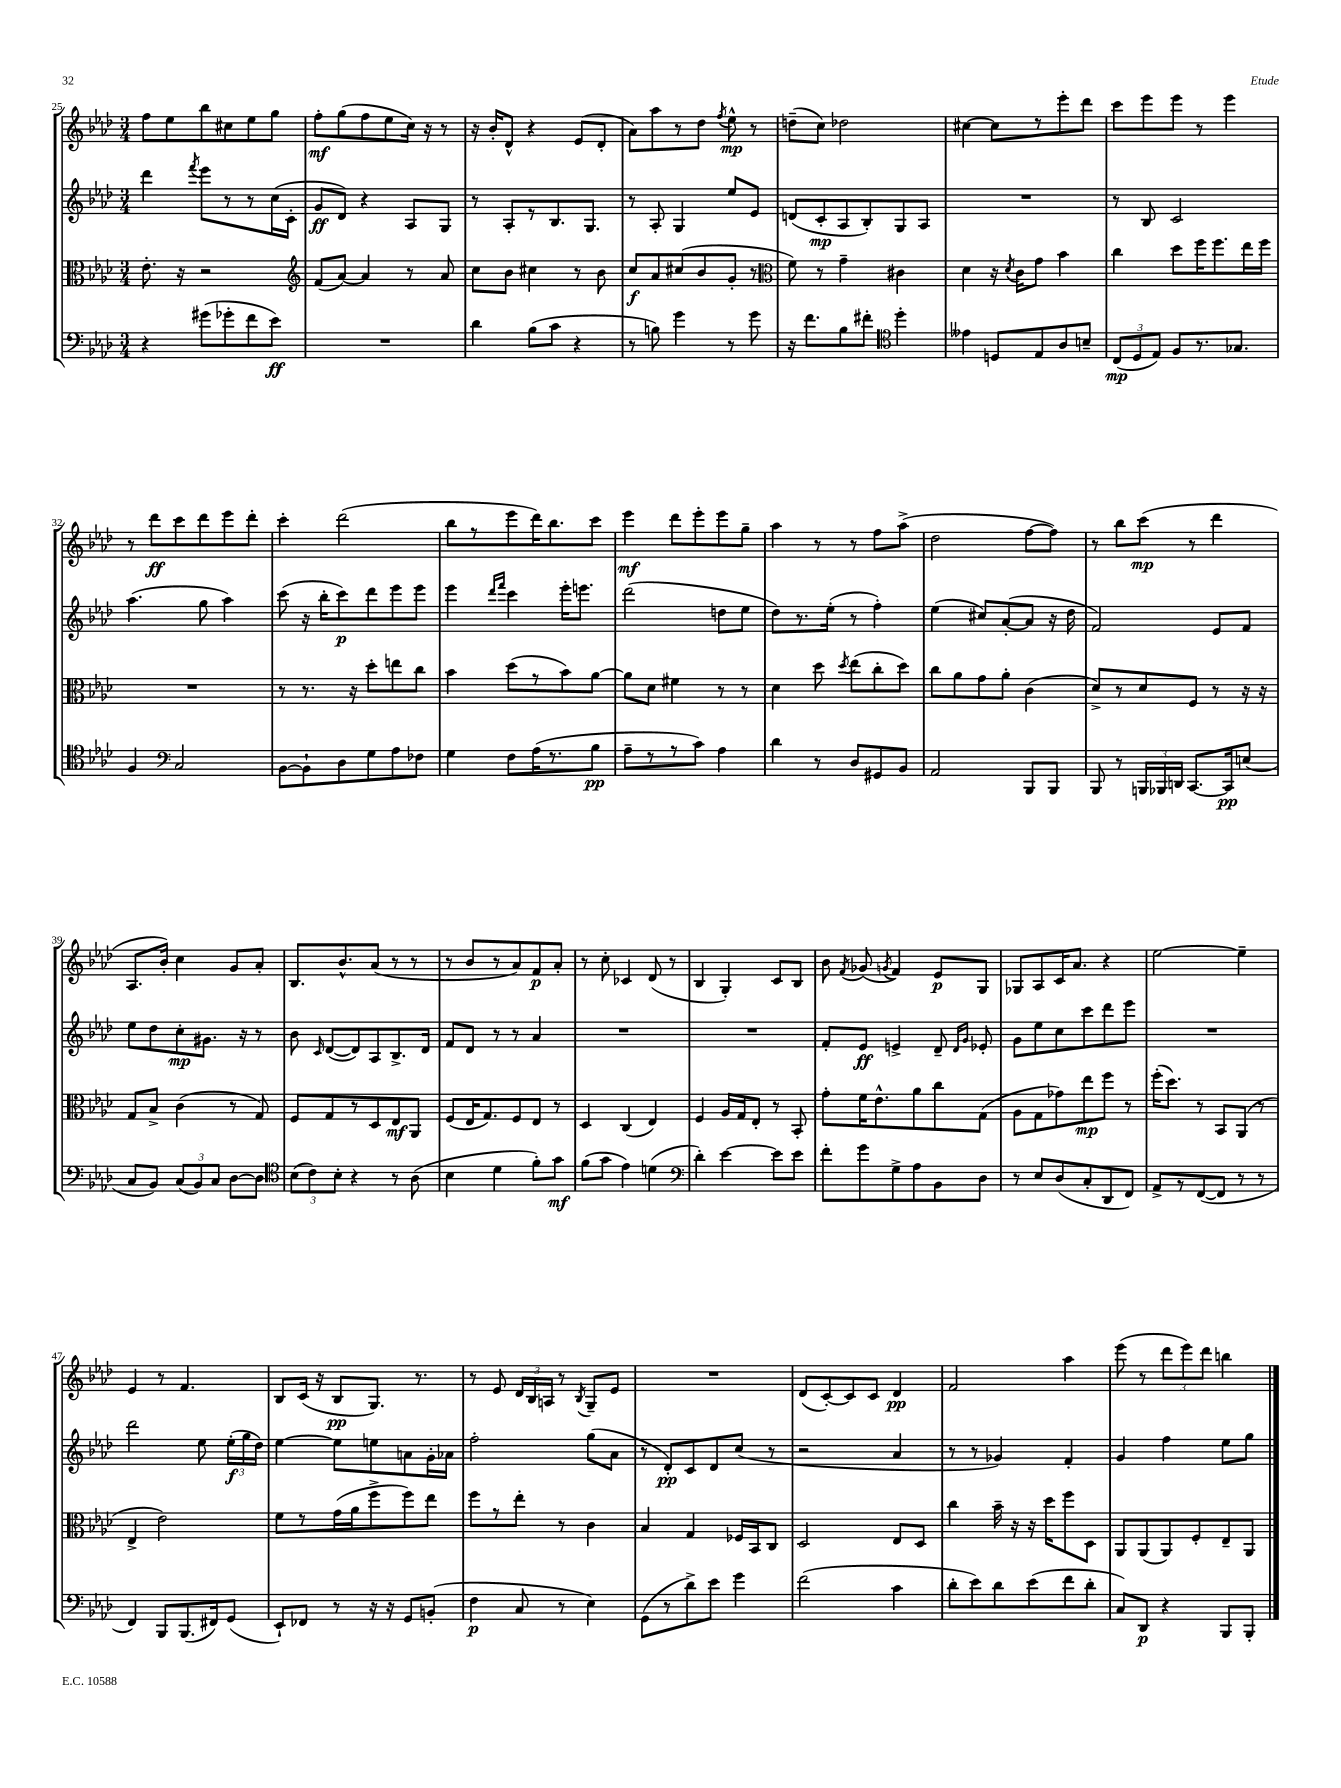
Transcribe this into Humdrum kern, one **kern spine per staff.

**kern	**kern	**kern	**kern
*staff4	*staff3	*staff2	*staff1
*clefF4	*clefC3	*clefG2	*clefG2
*k[b-e-a-d-]	*k[b-e-a-d-]	*k[b-e-a-d-]	*k[b-e-a-d-]
*M3/4	*M3/4	*M3/4	*M3/4
4r	8.e-'	4ddd-	8ff
.	.	.	8ee-
.	16r	.	.
.	.	8qfff	.
(8g#	2r	8eee-	8bb-
8g-'	.	8r	8cc#
8f	.	8r	8ee-
8e-)	.	(16cc	8gg
.	.	16c'	.
=	=	=	=
*	*clefG2	*	*
2.r	(8f	8g	8ff'
.	[8a-)	8d-)	(8gg
.	4a-]	4r	8ff
.	.	.	8ee-
.	8r	8A-	16cc)
.	.	.	16r
.	8a-	8G	8r
=	=	=	=
4d-	8cc	8r	16r
.	.	.	16b-'
.	8b-	8A-'	8d-^^
(8B-	4cc#	8r	4r
8c	.	8.B-	.
4r	8r	.	(8e-
.	.	8.G	.
.	8b-	.	8d-'
=	=	=	=
8r	8cc	8r	8a-)
8B)	8a-	8A-'	8aa-
4g	(8cc#	4G	8r
.	8b-	.	8dd-
.	.	.	8qff
8r	8g'	8ee-	8ee-^^
8g	8r	8e-	8r
=	=	=	=
*	*clefC3	*	*
16r	8f)	(8d	(8dd~
8.f	.	.	.
.	8r	8c'	8cc)
8B-	4g~	8A-	2dd-
8f#'	.	8B-')	.
*clefC4	*	*	*
4dd-'	4c#	8G	.
.	.	8A-	.
=	=	=	=
4e--	4d-	2.r	[4cc#
8D	16r	.	8cc#]
.	8qd-	.	.
.	16c	.	.
8E-	8g	.	8r
8A-	4b-	.	8eee-'
8B~	.	.	8ddd-
=	=	=	=
(12C	4cc	8r	8ccc
12D-	.	.	.
.	.	8B-	8eee-
12E-)	.	.	.
8F	8dd-	2c	8eee-
8.r	16ff	.	8r
.	8.ff	.	.
.	.	.	4eee-
8.G-	.	.	.
.	16ee-	.	.
.	16ff	.	.
=	=	=	=
4F	2.r	(4.aa-	8r
.	.	.	8ddd-
*clefF4	*	*	*
2C	.	.	8ccc
.	.	8gg	8ddd-
.	.	4aa-)	8eee-
.	.	.	8ddd-'
=	=	=	=
[8BB-	8r	(8ccc	4ccc'
8BB-`]	8.r	16r	.
.	.	16bb-'	.
8D-	.	8ccc)	(2ddd-
.	16r	.	.
8G	8dd-'	8ddd-	.
8A-	8ee	8eee-	.
8F-	8cc	8eee-	.
=	=	=	=
4G	4b-	4eee-	8bb-
.	.	.	8r
.	.	16qqddd-	.
.	.	16qqfff	.
8F	(8dd-	4ccc	8eee-
(16A-	8r	.	16ddd-)
8.r	.	.	8.bb-
.	8b-)	16eee-'	.
.	.	8.eee	.
8B-	[8a-	.	8ccc
=	=	=	=
8A-~	8a-]	(2ddd-	4eee-
8r	8d-	.	.
8r	4f#	.	8ddd-
8c)	.	.	8eee-'
4A-	8r	8dd	8eee-
.	8r	8ee-	8gg~
=	=	=	=
4d-	4d-	8dd-)	4aa-
.	.	8.r	.
8r	8dd-	.	8r
.	.	(16ee-'	.
.	8qdd-	.	.
8D-	(8ee-	8r	8r
8GG#	8cc'	4ff')	8ff
8BB-	8dd-)	.	(8aa-^
=	=	=	=
2AA-	8cc	(4ee-	2dd-
.	8a-	.	.
.	8g	8cc#)	.
.	8a-'	([8a-'	.
8BBB-	(4c	8a-]	[8ff
8BBB-	.	16r	8ff])
.	.	16dd-	.
=	=	=	=
8BBB-	8d-^)	2f)	8r
8r	8r	.	8bb-
24BBB	8d-	.	(8ccc
24BBB-	.	.	.
24DD	.	.	.
[8.CC	8F	.	8r
.	8r	8e-	4ddd-
16CC]	.	.	.
(8E	16r	8f	.
.	16r	.	.
=	=	=	=
8C	8G	8ee-	8.A-
8BB-)	8B-^	8dd-	.
.	.	.	16b-')
(12C	(4c	8cc'	4cc
12BB-)	.	.	.
.	.	8.g#	.
12C	.	.	.
[8D-	8r	.	8g
.	.	16r	.
8D-]	8G)	8r	8a-'
=	=	=	=
*clefC4	*	*	*
(12B-	8F	8b-	8.B-
12c)	.	.	.
.	.	16qqc	.
.	8G	([8d-	.
12B-'	.	.	.
.	.	.	8.b-^^
4r	8r	8d-])	.
.	8D-	8A-	(8a-
8r	8E-	8.B-^	8r
(8A-	8AA-	.	8r
.	.	16d-	.
=	=	=	=
4B-	(8F	8f	8r
.	16E-	8d-	8b-
.	8.G)	.	.
4d-	.	8r	8r
.	8F	8r	8a-)
8f')	8E-	4a-	8f
8g	8r	.	8a-'
=	=	=	=
(8f	4D-	2.r	8r
8g	.	.	8cc'
4e-)	(4C	.	4c-
(4d	4E-)	.	(8d-
.	.	.	8r
=	=	=	=
*clefF4	*	*	*
4d-')	4F	2.r	4B-
[4e-	16A-	.	4G')
.	16G	.	.
.	8E-'	.	.
8e-]	8r	.	8c
8e-	8BB-'	.	8B-
=	=	=	=
8f'	8g'	8f'	8b-
.	.	.	8qf
8g	16f	8e-	(8g-
.	8.e-^^	.	.
.	.	.	8qg
8G^	.	4e^	4f)
8A-	8a-	.	.
8BB-	8cc	8d-~	8e-
.	.	16qqd-	.
.	.	16qqg	.
8D-	(8G	8e-'	8G
=	=	=	=
8r	8A-	8g	8G-
8E-	8G	8ee-	8A-
(8D-	8g-)	8cc	16c
.	.	.	8.a-
8C'	8ee-	8ccc	.
8DD-	8ff	8ddd-	4r
8FF)	8r	8eee-	.
=	=	=	=
8AA-^	(16ff'	2.r	[2ee-
.	8.dd-)	.	.
8r	.	.	.
([8FF	8r	.	.
8FF]	8BB-	.	.
8r	(8AA-	.	4ee-~]
8r	8r	.	.
=	=	=	=
4FF)	4E-^	2ddd-	4e-
8BBB-	2e-)	.	8r
(8.BBB-	.	.	4.f
.	.	8ee-	.
16FF#)	.	.	.
(8GG	.	(24ee-'	.
.	.	24gg	.
.	.	24dd-)	.
=	=	=	=
8EE-`)	8f	[4ee-	8B-
8FF-	8r	.	(16c
.	.	.	16r
8r	(16g	8ee-]	8B-
.	16a-	.	.
16r	8ff^	8ee	8.G)
16r	.	.	.
8GG	8ff)	8a	.
.	.	.	8.r
(8BB'	8ee-	16g'	.
.	.	16a-	.
=	=	=	=
4F	8ff	2ff'	8r
.	8r	.	8e-
8C	8ee-'	.	24d-
.	.	.	24B-
.	.	.	24A
8r	8r	.	8r
.	.	.	8qB-
4E-)	4c	(8gg	8G~
.	.	8a-	8e-
=	=	=	=
(8GG	4B-	8r	2.r
8r	.	8d-')	.
8d-^)	4G	8c	.
8e-	.	8d-	.
4g	16F-	(8cc	.
.	16BB-	.	.
.	8C	8r	.
=	=	=	=
(2f	2D-	2r	(8d-
.	.	.	[8c')
.	.	.	8c]
.	.	.	8c
4c	8E-	4a-	4d-
.	8D-	.	.
=	=	=	=
8d-'	4cc	8r	2f
8e-)	.	8r	.
8d-	16b-~	4g-)	.
.	16r	.	.
(8e-	16r	.	.
.	16dd-	.	.
8f	8ff	4f'	4aa-
8d-'	8D-	.	.
=	=	=	=
8C)	8AA-	4g	(8eee-
8DD-	(8AA-	.	8r
4r	8AA-)	4ff	12ddd-
.	.	.	12eee-)
.	8F'	.	.
.	.	.	12ddd-
8BBB-	8E-~	8ee-	4bb
8BBB-'	8AA-	8gg	.
==	==	==	==
*-	*-	*-	*-
